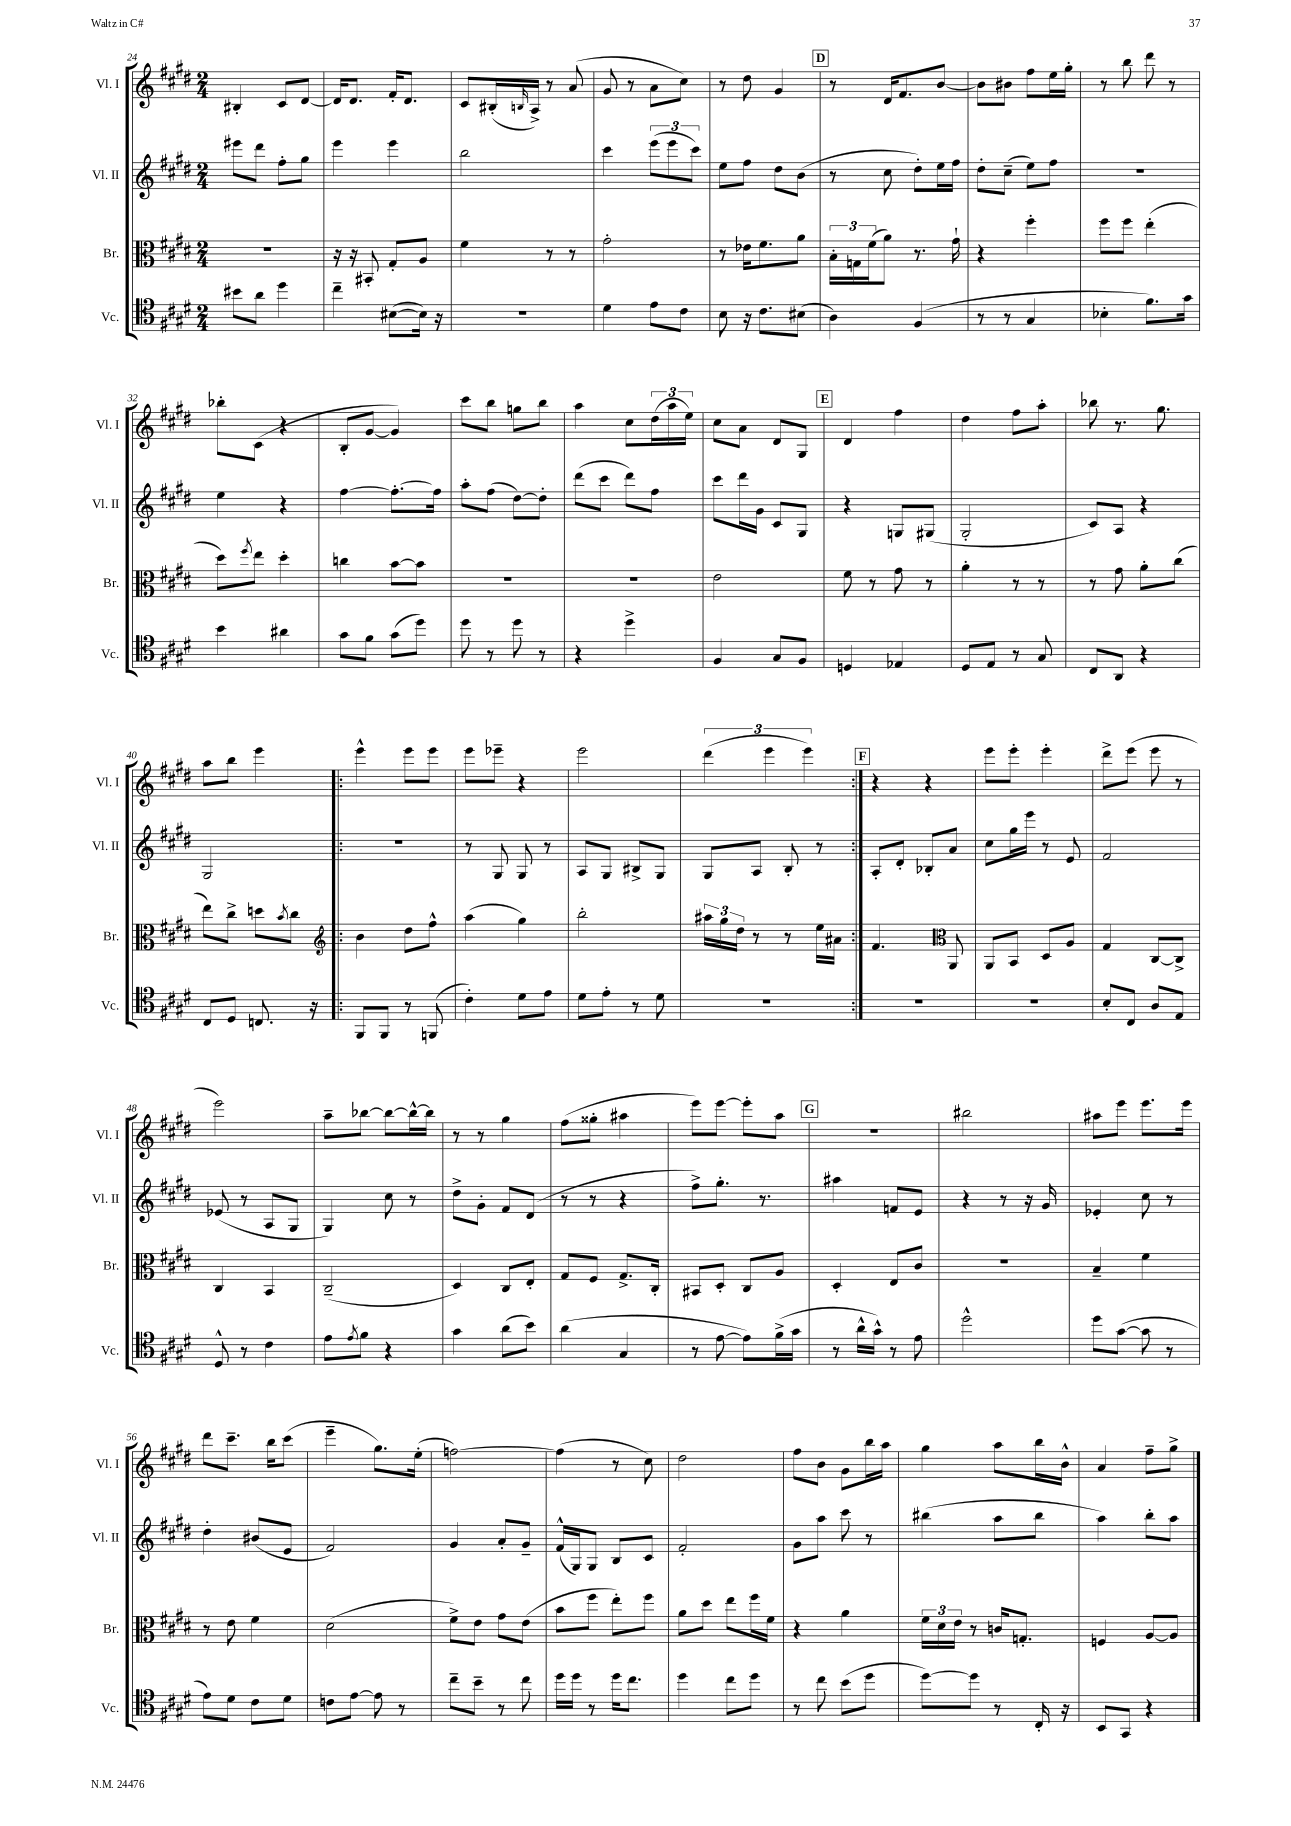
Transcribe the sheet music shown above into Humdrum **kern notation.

**kern	**kern	**kern	**kern
*part4	*part3	*part2	*part1
*staff4	*staff3	*staff2	*staff1
*I"Vc.	*I"Br.	*I"Vl. II	*I"Vl. I
*I'Vc.	*I'Br.	*I'Vl. II	*I'Vl. I
*clefC4	*clefC3	*clefG2	*clefG2
*k[f#c#g#d#]	*k[f#c#g#d#]	*k[f#c#g#d#]	*k[f#c#g#d#]
*M2/4	*M2/4	*M2/4	*M2/4
=24	=24	=24	=24
8b#X\L	2r	8eee#X\L	4B#X'/
8a\J	.	8ddd#\J	.
4dd#\	.	8ff#'\L	8c#/L
.	.	8gg#\J	[8d#/J
=25	=25	=25	=25
4cc#~\	16r	4eee\	16d#/KL]
.	16r	.	8.d#/J
.	8BB#X'/	.	.
([8B#X\L	8G#'/L	4eee\	16f#'/KL
.	.	.	8.d#/J
16B#\Jk])	8A/J	.	.
16r	.	.	.
=26	=26	=26	=26
2r	4f#\	2bb\	8c#/L
.	.	.	(16B#X'/L
.	.	.	16qqBn/
.	.	.	16A^/JJ)
.	8r	.	8r
.	8r	.	(8a/
=27	=27	=27	=27
4d#\	2g#'\	4ccc#\	8g#/
.	.	.	8r
8e\L	.	(12eee\L	8a\L
.	.	12eee\	.
8c#\J	.	.	8cc#\J)
.	.	12ccc#\J)	.
=28	=28	=28	=28
8B\	8r	8ee\L	8r
16r	16e-X\KL	8ff#\J	8dd#\
8.c#\L	8.f#\	.	.
.	.	8dd#\L	4g#/
(8B#X\J	8a\J	(8b\J	.
!!LO:REH:place=s1:t=D
=29	=29	=29	=29
4A\)	24B'\LL	8r	8r
.	24Gn\	.	.
.	(24f#\J	.	.
.	8a\J)	8cc#\	16d#/KL
.	.	.	8.f#/
(4F#/	8.r	8dd#'\L)	.
.	.	16ee\L	[8b/J
.	16g#`\	16ff#\JJ	.
=30	=30	=30	=30
8r	4r	8dd#'\L	8b\L]
8r	.	(8cc#~\J	8b#X\J
4G#/	4ff#'\	8ee\L)	8ff#\L
.	.	8ff#\J	16ee\L
.	.	.	16gg#'\JJ
=31	=31	=31	=31
4B-X'\	8ff#\L	2r	8r
.	8ff#\J	.	8bb\
8.f#\L)	(4ee'\	.	8ddd#\
.	.	.	8r
16g#\Jk	.	.	.
!!LO:LB:g=z
=32	=32	=32	=32
4b\	8dd#\L)	4ee\	8bb-X'\L
.	8qff#/	.	.
.	8ee\J	.	(8c#\J
4a#X\	4dd#'\	4r	4r
=33	=33	=33	=33
8g#\L	4ccn\	[4ff#\	8B'/L
8f#\J	.	.	[8g#/J
(8g#\L	[8b\L	8.ff#'\L_	4g#/])
8dd#\J)	8b\J]	.	.
.	.	16ff#\Jk]	.
=34	=34	=34	=34
8dd#\	2r	8aa'\L	8ccc#\L
8r	.	(8ff#\J	8bb\J
8dd#\	.	[8dd#\L)	8ggn\L
8r	.	8dd#'\J]	8bb\J
=35	=35	=35	=35
4r	2r	(8ddd#\L	4aa\
.	.	8ccc#\J	.
4dd#^\	.	8ddd#\L)	8cc#\L
.	.	8ff#\J	(24dd#\L
.	.	.	24aa\
.	.	.	24ee\JJ)
=36	=36	=36	=36
4F#/	2e\	8ccc#\L	8cc#\L
.	.	16ddd#\L	8a\J
.	.	16g#\JJ	.
8G#/L	.	8c#/L	8d#/L
8F#/J	.	8G#/J	8G#/J
!!LO:REH:place=s1:t=E
=37	=37	=37	=37
4Dn/	8f#\	4r	4d#/
.	8r	.	.
4E-X/	8g#\	8Gn/L	4ff#\
.	8r	(8G#X/J	.
=38	=38	=38	=38
8D#/L	4a'\	2G#'/	4dd#\
8E/J	.	.	.
8r	8r	.	8ff#\L
8G#/	8r	.	8aa'\J
=39	=39	=39	=39
8C#/L	8r	8c#/L)	8bb-X\
8AA/J	8g#\	8A/J	8.r
4r	8a'\L	4r	.
.	.	.	8.gg#\
.	(8cc#\J	.	.
!!LO:LB:g=z
=40	=40	=40	=40
8C#/L	8ee\L)	2G#/	8aa\L
8D#/J	8cc#^\J	.	8bb\J
8.Cn/	8ddn\L	.	4eee\
.	8qb/	.	.
.	8cc#\J	.	.
16r	.	.	.
=41!|:	=41!|:	=41!|:	=41!|:
*	*clefG2	*	*
8FF#/L	4b\	2r	4eee^^\
8FF#/J	.	.	.
8r	8dd#\L	.	8eee\L
(8FFn/	8ff#^^\J	.	8eee\J
=42	=42	=42	=42
4c#'\)	(4aa\	8r	8eee\L
.	.	8G#/	8eee-X~\J
8d#\L	4gg#\)	8G#/	4r
8e\J	.	8r	.
=43	=43	=43	=43
8d#\L	2bb'\	8A/L	2eee\
8e'\J	.	8G#/J	.
8r	.	8B#X^/L	.
8d#\	.	8G#/J	.
=44	=44	=44	=44
2r	24aa#X\LL	8G#/L	(6ddd#\
.	24gg#\	.	.
.	24dd#\JJ	.	.
.	8r	8A/J	.
.	.	.	6eee\
.	8r	8B'/	.
.	.	.	6eee\)
.	16ee\LL	8r	.
.	16a#X\JJ	.	.
!!LO:REH:place=s1:t=F
=45:|!	=45:|!	=45:|!	=45:|!
2r	4.f#/	8A'/L	4r
.	.	8d#'/J	.
.	.	8B-X'/L	4r
*	*clefC3	*	*
.	8AA/	8a/J	.
=46	=46	=46	=46
2r	8AA/L	8cc#\L	8eee\L
.	8BB/J	16gg#\L	8eee'\J
.	.	16eee\JJ	.
.	8D#/L	8r	4eee'\
.	8A/J	8e/	.
=47	=47	=47	=47
8B'/L	4G#/	2f#/	8ddd#^\L
8C#/J	.	.	(8eee\J
8A/L	[8C#/L	.	8eee\
8E/J	8C#^/J]	.	8r
!!LO:LB:g=z
=48	=48	=48	=48
8D#^^/	4C#/	(8e-X/	2eee\)
8r	.	8r	.
4c#\	4BB/	8A/L	.
.	.	8G#/J	.
=49	=49	=49	=49
8e\L	(2C#~/	4G#/)	8aa~\L
8qe/	.	.	.
8f#\J	.	.	[8bb-X\J
4r	.	8cc#\	8bb-\L_
.	.	8r	16bb-^^\L_
.	.	.	16bb-\JJ]
=50	=50	=50	=50
4g#\	4D#/)	8dd#^\L	8r
.	.	8g#'\J	8r
(8a\L	8C#/L	8f#/L	4gg#\
8b\J)	8E'/J	(8d#/J	.
=51	=51	=51	=51
(4a\	8G#/L	8r	(8ff#\L
.	8F#/J	8r	8gg##X'\J
4G#/	8.G#^/L	4r	4aa#X\
.	16C#'/Jk	.	.
=52	=52	=52	=52
8r	8BB#X/L	8ff#^\L)	8eee\L)
[8e\	8D#'/J	8.gg#'\J	[8eee\J
8e\L])	8C#/L	.	8eee'\L]
.	.	8.r	.
(16f#^\L	8A/J	.	8aa\J
16g#\JJ	.	.	.
!!LO:REH:place=s1:t=G
=53	=53	=53	=53
8r	4D#'/	4aa#X\	2r
16a^^\LL	.	.	.
16g#^^\JJ)	.	.	.
8r	8E/L	8fn/L	.
8e\	8c#/J	8e/J	.
=54	=54	=54	=54
2dd#^^\	2r	4r	2bb#X\
.	.	8r	.
.	.	16r	.
.	.	16g#/	.
=55	=55	=55	=55
8dd#\L	4B~/	4e-X'/	8aa#X\L
([8g#\J	.	.	8eee\J
8g#\]	4f#\	8cc#\	8.eee\L
8r	.	8r	.
.	.	.	16eee\Jk
!!LO:LB:g=z
=56	=56	=56	=56
8e\L)	8r	4dd#'\	8ddd#\L
8d#\J	8e\	.	8.ccc#~\J
8c#\L	4f#\	(8b#X/L	.
.	.	.	16bb\KL
8d#\J	.	8e/J	(8ccc#\J
=57	=57	=57	=57
8cn\L	(2d#\	2f#/)	4eee~\
[8e\J	.	.	.
8e\]	.	.	8.gg#\L)
8r	.	.	.
.	.	.	(16ee'\Jk
=58	=58	=58	=58
8cc#~\L	8f#^\L)	4g#/	[2ffn\)
8b~\J	8e\J	.	.
8r	8g#\L	8a'/L	.
8cc#\	(8e\J	8g#~/J	.
=59	=59	=59	=59
16dd#\LL	8b\L	(16f#^^/LL	(4ff\]
16dd#\JJ	.	16G#/J)	.
8r	8ff#\J	8G#/J	.
16dd#\KL	8ee'\L)	8B/L	8r
8.cc#\J	.	.	.
.	8ff#\J	8c#/J	8cc#\)
=60	=60	=60	=60
4dd#\	8a\L	2f#'/	2dd#\
.	8dd#\J	.	.
8cc#\L	8ee\L	.	.
8dd#\J	16ff#\L	.	.
.	16f#\JJ	.	.
=61	=61	=61	=61
8r	4r	8g#\L	8ff#\L
8cc#\	.	8aa\J	8b\J
(8b\L	4a\	8ccc#\	8g#\L
8dd#\J	.	8r	16bb\L
.	.	.	16aa\JJ
=62	=62	=62	=62
[8dd#\L)	24f#\LL	(4bb#X\	4gg#\
.	24d#\	.	.
.	24e\JJ	.	.
8dd#\J]	8r	.	.
8r	16cn/KL	8aa\L	8aa\L
.	8.Gn'/J	.	.
16C#'/	.	8bb#\J	16bb\L
16r	.	.	16b^^\JJ
=63	=63	=63	=63
8BB/L	4Fn/	4aa\)	4a/
8GG#/J	.	.	.
4r	[8A/L	8bb'\L	8ff#~\L
.	8A/J]	8aa\J	8gg#^\J
==	==	==	==
*-	*-	*-	*-
